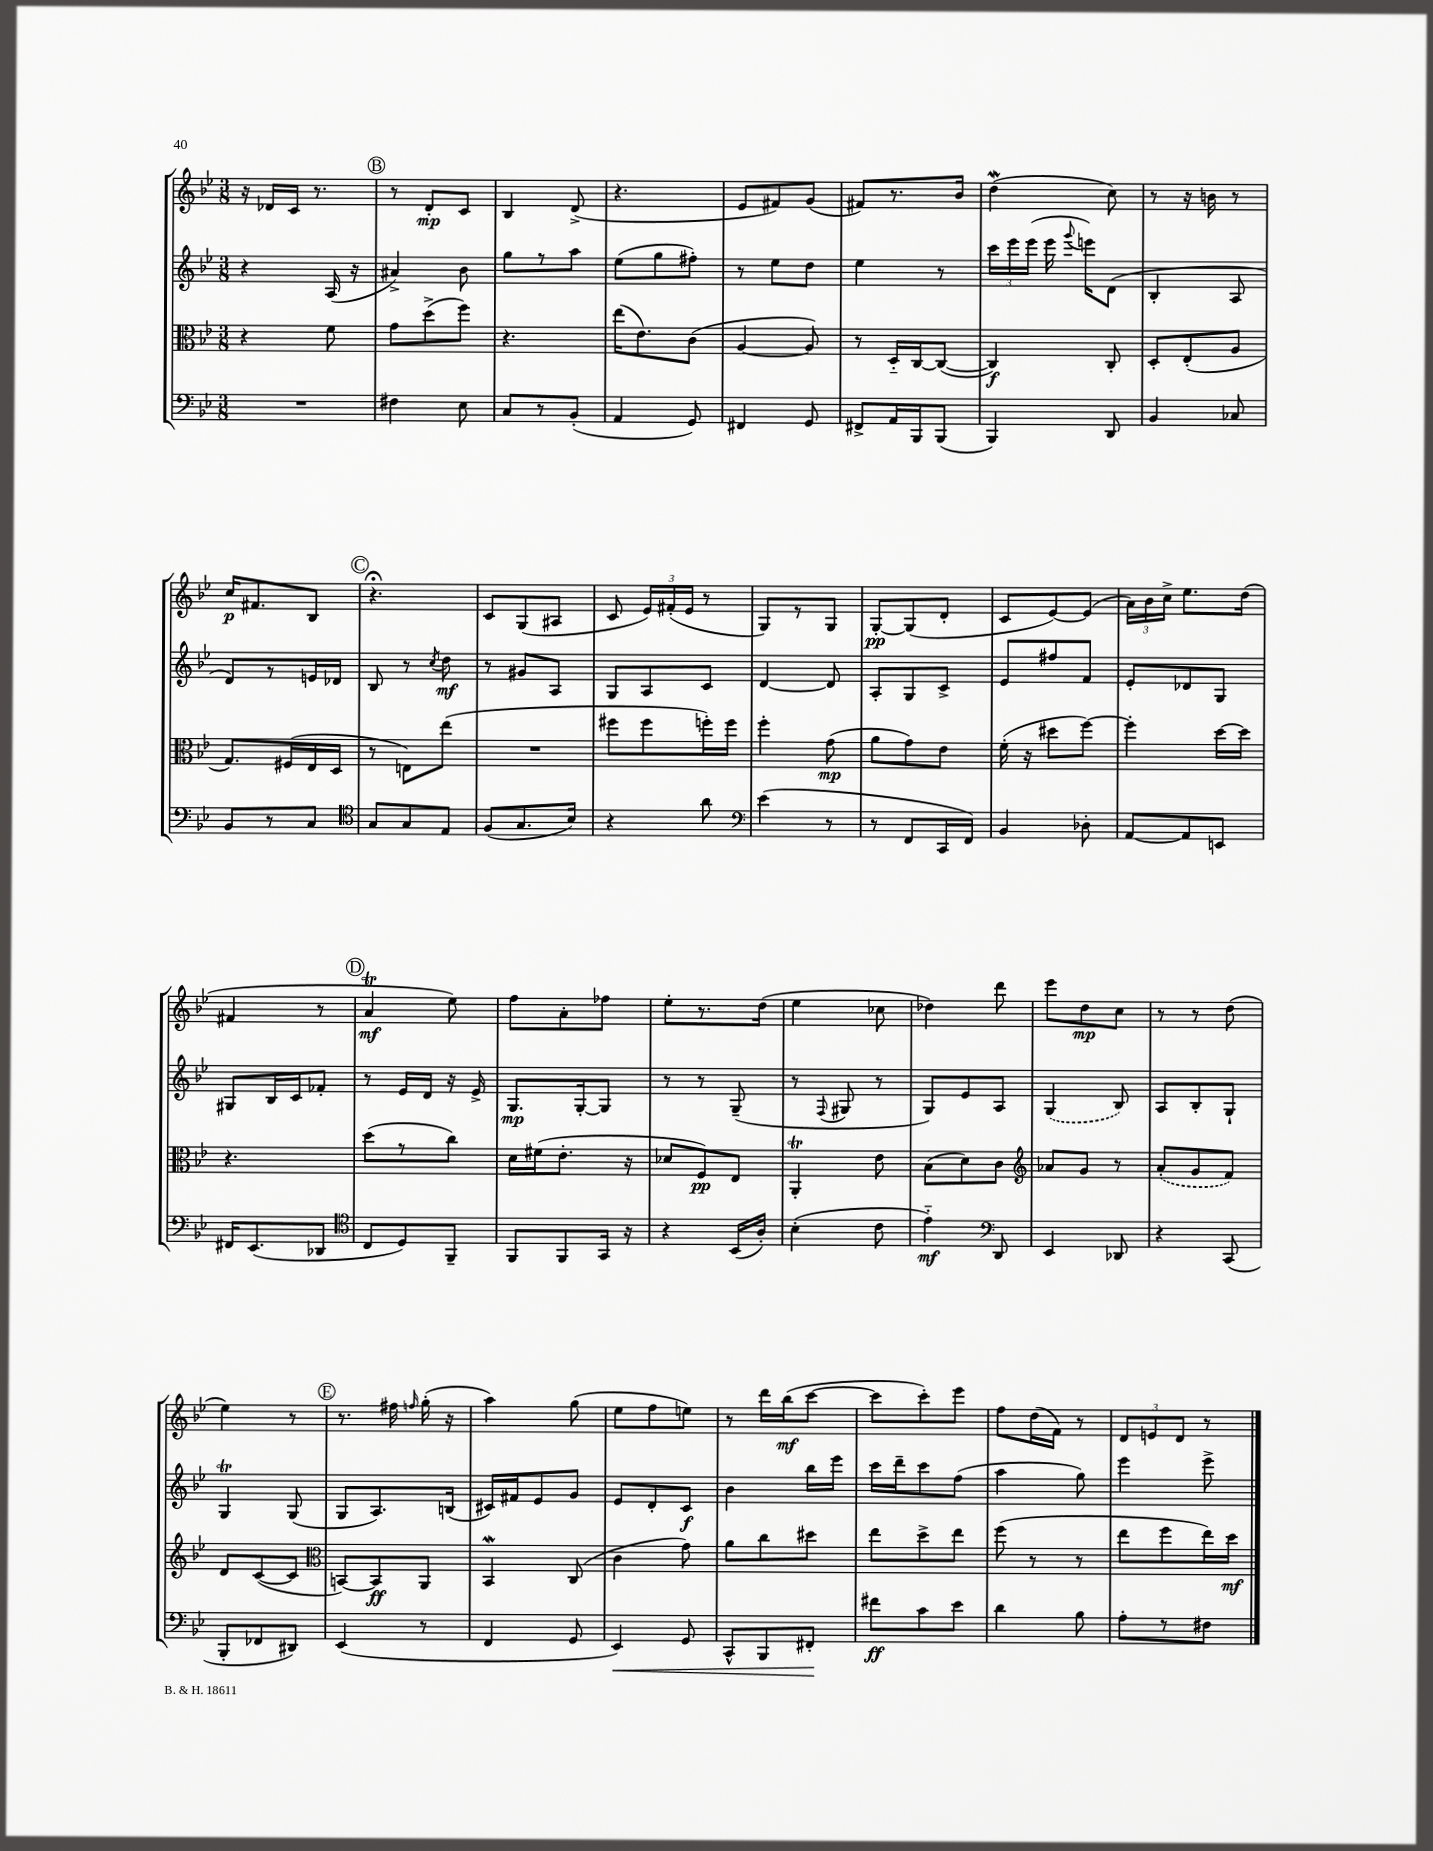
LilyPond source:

<<
\new StaffGroup <<
\new Staff = "s0" {
    \clef treble \key bes \major \numericTimeSignature \time 3/8
    \autoBeamOff r16 des'16[ c'16] r8. |
    \mark \markup { \circle "B" } r8 d'8[-.\mp c'8] |
    bes4 d'8->( |
    r4. |
    ees'8[ fis'8) g'8]( |
    fis'8[) r8. bes'16] |
    d''4\mordent( c''8) |
    r8 r16 b'16 r8 |
    c''16[\p fis'8. bes8] |
    \mark \markup { \circle "C" } r4.\fermata |
    c'8[ g8( ais8] |
    c'8 \tuplet 3/2 { ees'16[) fis'16-.( ees'16] } r8 |
    g8[) r8 g8] |
    g8[~-.\pp g8( d'8]-. |
    c'8[ ees'8~) ees'8]( |
    \tuplet 3/2 { a'16[) bes'16 c''16]-> } ees''8.[ d''16]( |
    fis'4 r8 |
    \mark \markup { \circle "D" } a'4\trill\mf ees''8) |
    f''8[ a'8-. fes''8] |
    ees''8[-. r8. d''16]( |
    ees''4 ces''8 |
    des''4) d'''8 |
    ees'''8[ d''8\mp c''8] |
    r8 r8 d''8( |
    ees''4) r8 |
    \mark \markup { \circle "E" } r8. fis''16 \grace { f''16 } g''16-.( r16 |
    a''4) g''8( |
    ees''8[ f''8 e''8]) |
    r8 d'''16[ bes''16\mf( c'''8]~ |
    c'''8[ c'''8-.) ees'''8] |
    f''8[ d''16( f'16]) r8 |
    \tuplet 3/2 { d'8[ e'8 d'8] } r8 \bar "|." |
}
\new Staff = "s1" {
    \clef treble \key bes \major \numericTimeSignature \time 3/8
    \autoBeamOff r4 a16( r16 |
    \mark \markup { \circle "B" } ais'4->) bes'8 |
    g''8[ r8 a''8] |
    ees''8[( g''8 fis''8]-.) |
    r8 ees''8[ d''8] |
    ees''4 r8 |
    \tuplet 3/2 { c'''16[ ees'''16 ees'''16]( } ees'''16 \appoggiatura { g'''8 } e'''16[) d'8]( |
    bes4-. a8 |
    d'8[) r8 e'16 des'16] |
    \mark \markup { \circle "C" } bes8 r8 \acciaccatura { c''8 } d''8\mf |
    r8 gis'8[ a8] |
    g8[ a8 c'8] |
    d'4~ d'8 |
    a8[-. g8 c'8]-> |
    ees'8[ fis''8 f'8] |
    ees'8[-. des'8 g8] |
    gis8[ bes16 c'16 fes'8]-. |
    \mark \markup { \circle "D" } r8 ees'16[ d'16] r16 ees'16-> |
    g8.[\mp g16~-. g8] |
    r8 r8 g8--( |
    r8 \appoggiatura { f8 } gis8 r8 |
    g8[) ees'8 a8] |
    \once \slurDashed g4( bes8) |
    a8[ bes8-. g8]-! |
    g4\trill g8( |
    \mark \markup { \circle "E" } g8[ a8.) b16]( |
    cis'16[) fis'16 ees'8 g'8] |
    ees'8[ d'8-. c'8]\f |
    bes'4 bes''16[ ees'''16] |
    c'''16[ d'''16-- c'''8 f''8]( |
    a''4 g''8) |
    ees'''4 ees'''8-> \bar "|." |
}
\new Staff = "s2" {
    \clef alto \key bes \major \numericTimeSignature \time 3/8
    \autoBeamOff r4 f'8 |
    \mark \markup { \circle "B" } g'8[ d''8->( f''8]) |
    r4. |
    ees''16[( ees'8.) c'8]( |
    a4~ a8) |
    r8 d16[-_ c16~ c8]~( |
    c4\f) c8-. |
    d8[-. ees8-.( a8] |
    g8.[) fis16( ees16 d16] |
    \mark \markup { \circle "C" } r8 e8[) ees''8]( |
    R4. |
    fis''8[ fis''8 f''16-.) f''16] |
    f''4-. g'8\mp( |
    a'8[ g'8) ees'8] |
    f'16-.( r16 dis''8[ f''8]~) |
    f''4-. d''16[~ d''16] |
    r4. |
    \mark \markup { \circle "D" } d''8[( r8 c''8]) |
    d'16[ fis'16( ees'8.]-. r16 |
    des'8[ f8\pp) ees8] |
    a,4-.\trill ees'8 |
    bes8[( d'8) c'8] |
    \clef treble aes'8[ g'8] r8 |
    \once \slurDashed a'8[-.( g'8 f'8]) |
    d'8[ c'8~( c'8] |
    \mark \markup { \circle "E" } \clef alto b,8[~) b,8\ff a,8] |
    bes,4\mordent c8( |
    c'4 g'8) |
    a'8[ c''8 dis''8] |
    ees''8[ d''8-> ees''8] |
    f''8( r8 r8 |
    ees''8[ f''8 ees''16) d''16]\mf \bar "|." |
}
\new Staff = "s3" {
    \clef bass \key bes \major \numericTimeSignature \time 3/8
    \autoBeamOff R4. |
    \mark \markup { \circle "B" } fis4 ees8 |
    c8[ r8 bes,8]-.( |
    a,4 g,8) |
    fis,4 g,8 |
    fis,8[-> a,16 bes,,16 bes,,8]( |
    bes,,4) d,8 |
    bes,4 ces8 |
    bes,8[ r8 c8] |
    \mark \markup { \circle "C" } \clef tenor g8[ g8 ees8] |
    f8[( g8. bes16]) |
    r4 a'8 |
    \clef bass ees'4( r8 |
    r8 f,8[ c,16 f,16]) |
    bes,4 des8-. |
    a,8[~ a,8 e,8] |
    fis,16[ ees,8.( des,8] |
    \mark \markup { \circle "D" } \clef tenor c8[ d8) f,8]-- |
    f,8[ f,8 g,16] r16 |
    r4 bes,16[( a16]-.) |
    bes4-.( c'8 |
    ees'4-_\mf) \clef bass d,8 |
    ees,4 des,8 |
    r4 c,8( |
    bes,,8[-. fes,8 dis,8]) |
    \mark \markup { \circle "E" } ees,4( r8 |
    f,4 g,8 |
    ees,4\<) g,8 |
    c,8[-^ bes,,8 fis,8]-.\! |
    fis'8[\ff c'8 ees'8] |
    d'4 bes8 |
    a8[-. r8 fis8] \bar "|." |
}
>>
>>
\layout { \context { \Score \remove "Bar_number_engraver" } }
